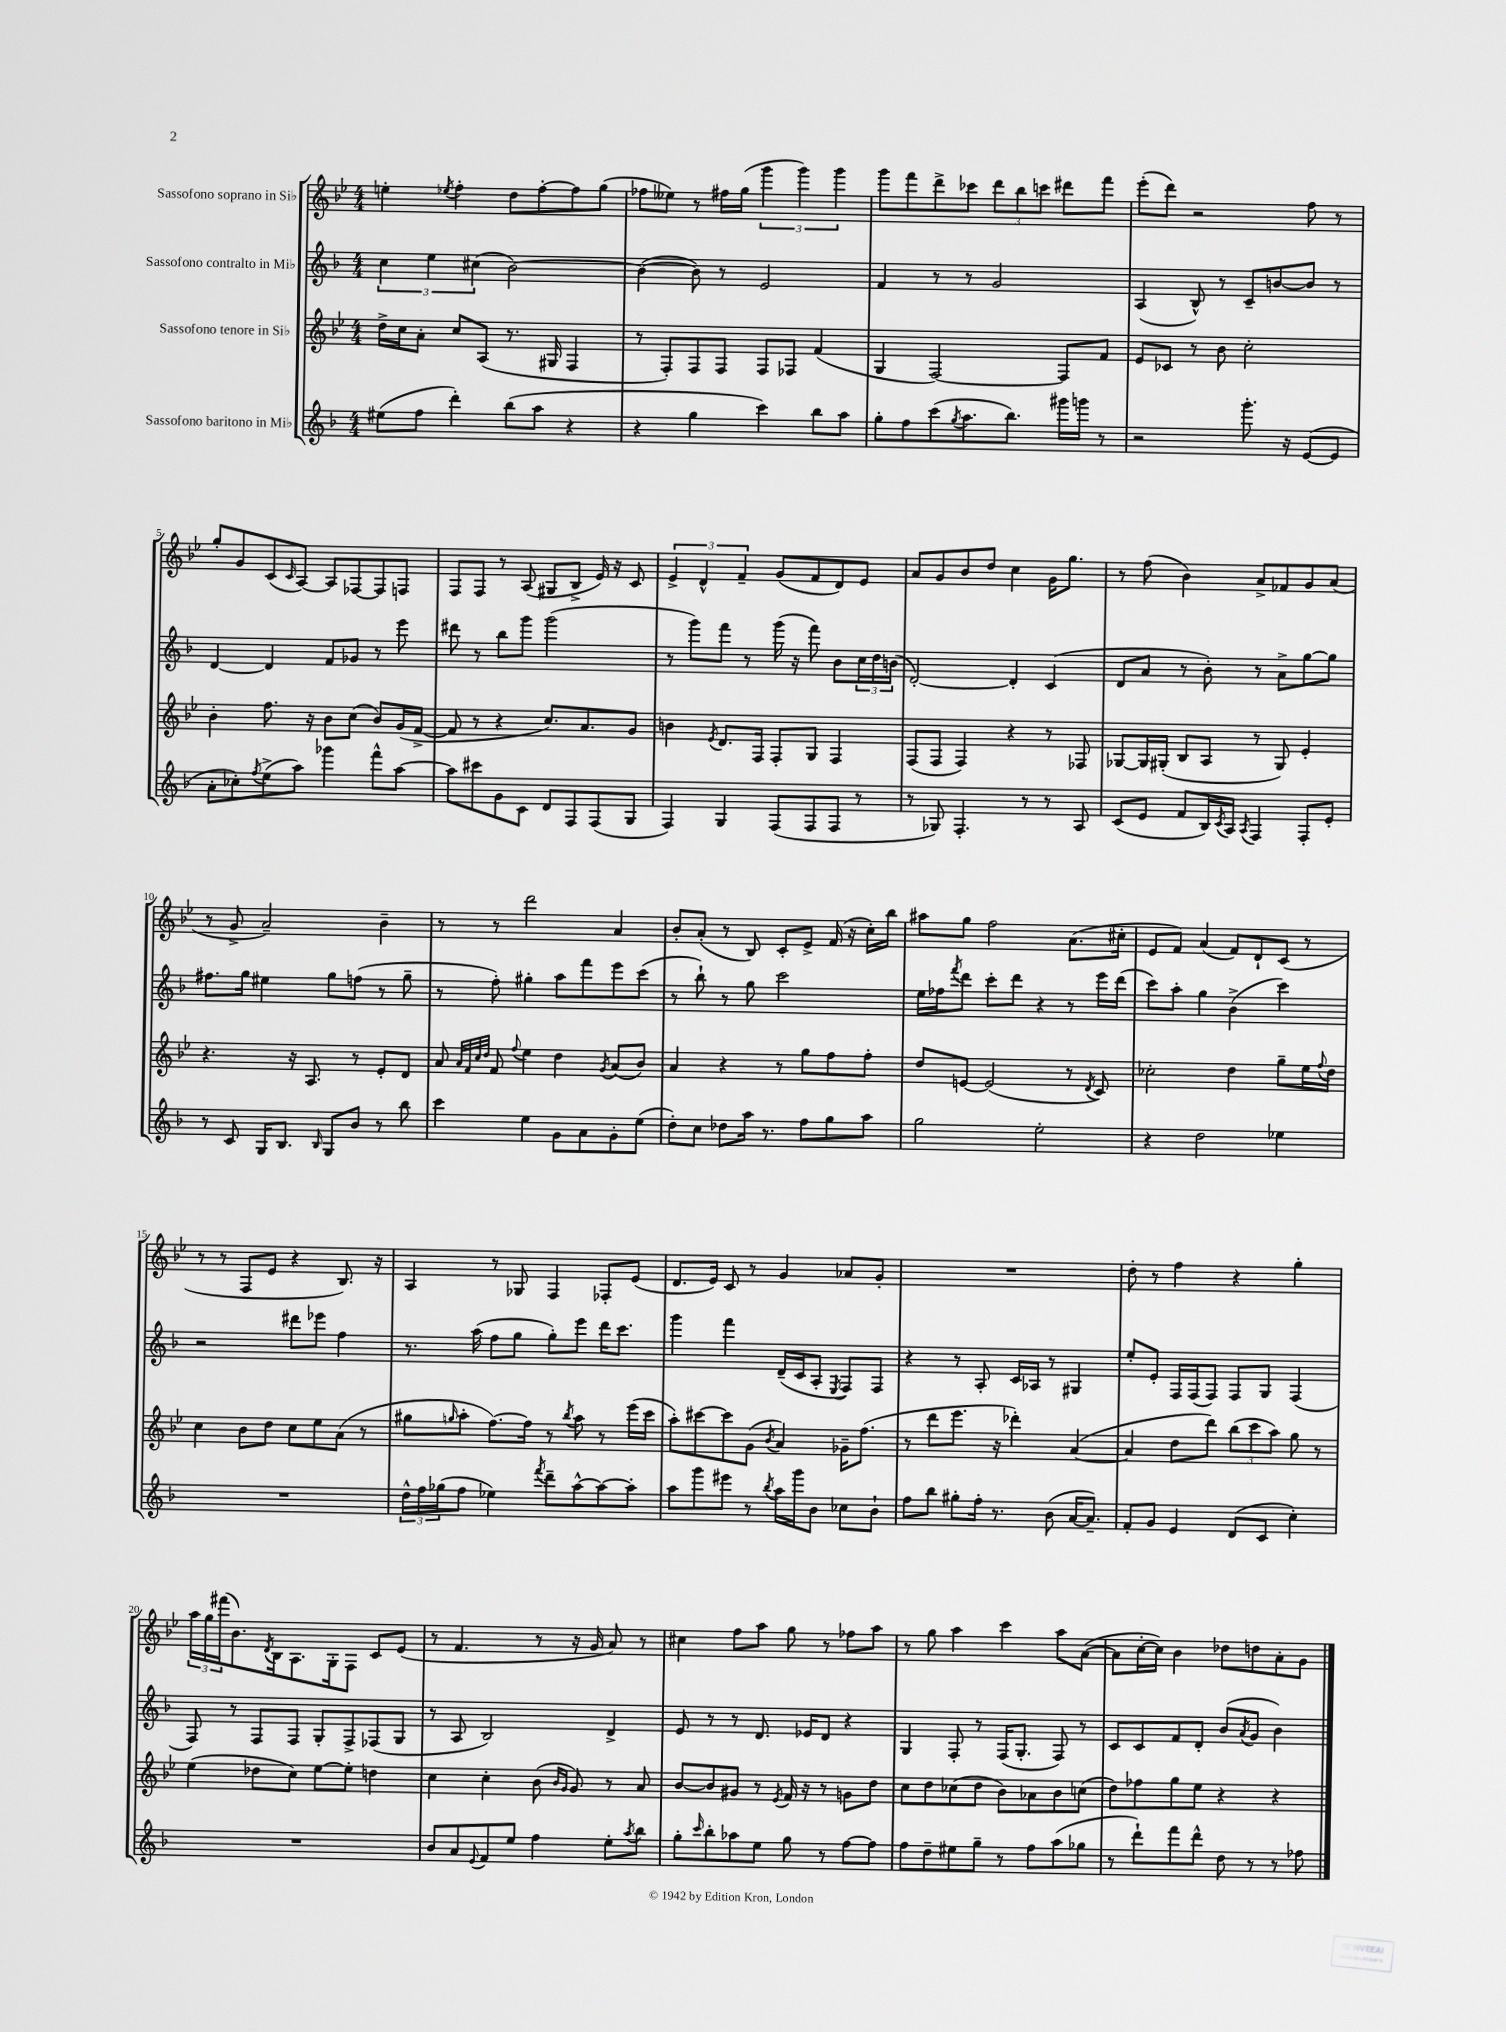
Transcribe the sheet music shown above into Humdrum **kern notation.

**kern	**kern	**kern	**kern
*part4	*part3	*part2	*part1
*staff4	*staff3	*staff2	*staff1
*I"Sassofono baritono in Mi♭	*I"Sassofono tenore in Si♭	*I"Sassofono contralto in Mi♭	*I"Sassofono soprano in Si♭
*clefG2	*clefG2	*clefG2	*clefG2
*k[b-]	*k[b-e-]	*k[b-]	*k[b-e-]
*M4/4	*M4/4	*M4/4	*M4/4
=1	=1	=1	=1
(8ee#X\L	16dd^\LL	6cc\	4een'\
.	16cc\J	.	.
8ff\J	8a'\J	.	.
.	.	6ee\	.
.	.	.	8qee-X/
4ddd'\)	8cc/L	.	4ff'\
.	.	(6cc#X\	.
.	(8A/J	.	.
(8bb-\L	8.r	[2b-\)	8dd\L
8aa\J	.	.	[8ff'\
.	16G#X/	.	.
4r	4F/	.	8ff\]
.	.	.	(8gg\J
=2	=2	=2	=2
4r	8r	(4b-\_	8ff-X\L
.	8F'/L)	.	8ee--X\J)
4gg\	8F/	8b-\])	8r
.	8F/J	8r	16ff#X\LL
.	.	.	(16gg\JJ
4ccc\)	8F/L	2e/	6ggg\
.	8F-X/J	.	.
.	.	.	6ggg\)
8bb-\L	(4f/	.	.
.	.	.	6ggg\
8aa\J	.	.	.
=3	=3	=3	=3
8gg'\L	4G/	4f/	8ggg\L
8ff\	.	.	8fff\
(8ccc\	[2F/)	8r	8ddd^\
8qgg/	.	.	.
8.aa\	.	8r	8ccc-X\J
.	.	2g/	12ddd\L
8.bb-\J)	.	.	.
.	.	.	12bb-\
.	.	.	12cccn\J
16ggg#X\LL	8F/L]	.	8ddd#X\L
16gggn\JJ	.	.	.
8r	8f/J	.	8fff\J
=4	=4	=4	=4
2r	8e-/L	(4A/	(8eee-'\L
.	8c-X/J	.	8ddd\J)
.	8r	8B-^^/)	2r
.	8b-\	8r	.
8.ggg'\	2cc'\	8c~/L	.
.	.	[8bn/	.
16r	.	.	.
([8e/L	.	8b/J]	8ff\
8e/J]	.	8r	8r
!!LO:LB:g=z
=5	=5	=5	=5
8a'\L	4b-'\	[4d/	8gg'/L
8cc-X'\)	.	.	8g/
8qff/	.	.	.
(8ee^\	8.ff\	4d/]	(8c/
.	.	.	16qqc/
8aa\J)	.	.	[8A/J)
.	16r	.	.
4ggg-X\	8b-\L	8f/L	8A/L]
.	(8cc\J	8g-X/J	[8F-X/
8fff^^\L	8b-/L)	8r	8F-/]
[8aa\J	(16g/L	8eee\	8Fn/J
.	[16f^/JJ	.	.
=6	=6	=6	=6
8aa\L]	8f/]	8ddd#X\	8F/L
8ccc#X\	8r	8r	8F/J
8g\	4r	8bb-\L	8r
8c\J	.	8ggg\J	(8A/
8d/L	8.cc/L)	(2ggg\	8G#X/L
8F/	.	.	8B-^/J
.	8.a/	.	.
(8F/	.	.	16e-/)
.	.	.	16r
8G/J	8g/J	.	8c/
=7	=7	=7	=7
4F/)	4bn\	8r	6e-^/
.	.	8ggg\L)	.
.	.	.	6d^^/
.	8qe-/	.	.
4G/	8.d/L	8fff\J	.
.	.	.	6f~/
.	.	8r	.
.	16F/Jk	.	.
(8F/L	8F'/L	(16ggg\	(8g/L
.	.	16r	.
8F/	8G/J	8fff\)	8f/
8F/J	4F/	8b-\L	8d/)
8r	.	24cc\L	8e-/J
.	.	24dd\	.
.	.	(24bn\JJ	.
=8	=8	=8	=8
8r	(8F/L	[2d'/)	8a/L
8G-X/)	8F/J	.	8g/
4.F'/	4F/)	.	8b-/
.	.	.	8dd/J
.	4r	4d'/]	4cc\
8r	.	.	.
8r	8r	(4c/	16g\KL
.	.	.	8.gg\J
8A/	8F-X/	.	.
=9	=9	=9	=9
(8c/L	[8G-X/L	8d/L	8r
8e/J	16G-/L]	8a/J	(8ff\
.	(16G#X'/JJ	.	.
8f/L	8B-/L	8r	4b-\)
16B-/L)	8A/J	8b-'\)	.
8qc/	.	.	.
16A/JJ	.	.	.
8qA/	.	.	.
4F/	8r	8r	8a^/L
.	8G#/)	8a^\L	8f-X/
8F'/L	4e-'/	[8gg\	8g/
8e'/J	.	8gg\J]	(8a/J
!!LO:LB:g=z
=10	=10	=10	=10
8r	4.r	8.ff#X\L	8r
8c/	.	.	8g^/
.	.	16gg\Jk	.
16G/KL	.	4ee#X\	2a~/)
8.B-/J	.	.	.
.	16r	.	.
.	8.A/	.	.
16qqB-/	.	.	.
8G/L	.	8gg\L	.
8b-/J	8r	(8ffn\J	.
8r	8e-'/L	8r	4b-~\
8bb-\	8d/J	8gg~\	.
=11	=11	=11	=11
4ccc\	8a/	8r	8r
.	32qqa/LLL	.	.
.	32qqf/	.	.
.	32qqcc/	.	.
.	32qqdd/JJJ	.	.
.	8f/	8ff'\)	8r
.	8qqff/	.	.
4ee\	4ee-\	4gg#X'\	2ddd\
8g\L	4dd\	8aa\L	.
8a\	.	8fff\	.
.	8qg/	.	.
8g'\	(8a/L	8eee\	4a/
(8ee\J	8b-/J)	(8ccc\J	.
=12	=12	=12	=12
8dd'\L)	4a/	8r	8b-'/L
8cc\J	.	8bb-`\)	(8a'/J
8dd-X\L	4r	8r	8r
16aa\Jk	.	8gg\	8B-/)
8.r	.	.	.
.	8r	2ccc\	8c'/L
8ff\L	8gg\L	.	8e-^/J
8gg\	8ff\	.	(16f/
.	.	.	16r
8aa\J	8ff'\J	.	16cc'\LL)
.	.	.	16bb-\JJ
=13	=13	=13	=13
2gg\	8dd/L	16ee\LL	8aa#X\L
.	.	16ff-X\J	.
.	.	8qfff/	.
.	[8en/J	8ddd\J	8gg\J
.	(2e/]	8ccc'\L	2ff\
.	.	8ddd\J	.
2ee'\	.	4r	.
.	8r	8r	(8.a\L
.	8qd/	.	.
.	8c/)	16eee\LL	.
.	.	(16ddd\JJ	16cc#X'\Jk
=14	=14	=14	=14
4r	2cc-X'\	8ccc\L)	8e-/L
.	.	8aa'\J	8f/J)
2dd\	.	4gg\	(4a/
.	4dd\	(4b-^\	8f/L)
.	.	.	8d`/
4ee-X\	8gg~\L	4ccc\)	(8c/J
.	16ee-\L	.	8r
.	8qqff/	.	.
.	16dd\JJ	.	.
!!LO:LB:g=z
=15	=15	=15	=15
1r	4cc\	2r	8r
.	.	.	8r
.	8b-\L	.	8F/L
.	8dd\J	.	8e-/J
.	8cc\L	8ddd#X\L	4r
.	8ee-\	8eee-X\J	.
.	(8a\J	4ff\	8.B-/)
.	8r	.	.
.	.	.	16r
=16	=16	=16	=16
24dd^^\LL	8gg#X\L	8.r	4A/
24ff\	.	.	.
(24gg-X\J	.	.	.
.	16qqggn/	.	.
8ff\J	8aa'\J	.	.
.	.	(16aa\	.
4ee-X\)	[8.ff\L)	8ff\L	8r
.	.	8gg\J	8G-X/
.	16ff\Jk]	.	.
8qfff/	.	.	.
8ddd~\L	8r	8gg'\L)	4F/
.	8qbb-/	.	.
[8aa^^\	8aa\	8eee\J	.
8aa\_	8r	16ddd\KL	8F-X'/L
.	.	8.ccc\J	.
8aa'\J]	(16eee-\LL	.	(8e-/J
.	16ccc\JJ	.	.
=17	=17	=17	=17
8aa\L	8aa'\L)	4ggg\	8.d/L
8ggg\	[8ccc#X\	.	.
.	.	.	16e-/Jk)
8eee#X\J	8ccc#\]	4fff\	8c/
8r	(8g\J	.	8r
8qbb-/	8qb-/	.	.
16aa\LL	4a/)	(16d~/LL	4g/
16ggg\J	.	16c/J	.
8b-\J	.	8A'/J	.
.	.	8qE/	.
8cc-X\L	16g-X~\KL	8F/L)	8a-X/L
.	(8.ff\J	.	.
8b-`\J	.	8F/J	8g'/J
=18	=18	=18	=18
8ff\L	8r	4r	1r
8bb-\J	8ddd\L	.	.
8gg#X'\L	8.eee-\J	8r	.
16ff'\Jk	.	8A'/	.
8.r	16r	.	.
.	4ddd-X'\)	16c/LL	.
.	.	16A-X/JJ	.
(8b-\	.	8r	.
[16a/KL	([4a/	4G#X/	.
8.a~/J])	.	.	.
=19	=19	=19	=19
8f'/L	4a/]	8ee'/L	8dd'\
8g/J	.	8e'/J	8r
4e/	8dd\L	16F/LL	4ff\
.	.	(16F/J	.
.	8ddd\J)	8F/J)	.
(8d/L	(12bb-\L	8F/L	4r
.	12ccc\	.	.
8c/J	.	8G/J	.
.	12aa\J)	.	.
4cc'\)	8gg\	(4F/	4gg'\
.	8r	.	.
!!LO:LB:g=z
=20	=20	=20	=20
1r	(4ee-\	8F/)	24aa\LL
.	.	.	24gg\
.	.	.	(24fff#X\J
.	.	8r	8.b-\)
.	8dd-X\L	8F/L	.
.	.	.	8qd/
.	.	.	16B-\k
.	8cc\J)	8F/J	8.A\
.	[8ee-\L	8G'/L	.
.	.	.	16G'\k
.	8ee-'\J]	8F^/	8F\J
.	4ddn\	(8F-X/	8c/L
.	.	8G/J	(8e-/J
=21	=21	=21	=21
8b-/L	4cc\	8r	8r
8a/	.	8A/	4.f/
8qqe/	.	.	.
8f/	4cc'\	2B-/)	.
8ee/J	.	.	.
4ff\	(8b-\	.	8r
.	16qqb-/LL	.	.
.	16qqg/JJ	.	.
.	8g/)	.	16r
.	.	.	16g/
8ee'\L	8r	4d^/	8a/)
8qaa/	.	.	.
8bb-\J	8a/	.	8r
=22	=22	=22	=22
8gg'\L	[8b-/L	8e/	4cc#X\
16qqccc/	.	.	.
8bb-'\	8b-/]	8r	.
8aa-X\	8g#X/J	8r	8ff\L
8ee\J	8r	8.d/	8aa\J
.	8qe-/	.	.
8gg\	16f/	.	8gg\
.	16r	16e-X/KL	.
8r	8r	8d/J	8r
[8ff\L	8gn\L	4r	8ff-X\L
8ff\J]	8dd\J	.	8aa\J
=23	=23	=23	=23
8ff\L	8cc\L	4G/	8r
8dd~\	8dd\	.	8gg\
8ee#X\	(8cc-X\	8F'/	4aa\
8gg~\J	8dd\J	8r	.
8r	8b-\L)	(16F/KL	4ccc\
.	.	8.G'/J	.
8ff\L	8a-X\	.	.
(8aa\	8b-\	8F/)	8aa\L
8gg-X\J	(8ccn\J	8r	([8a\J
=24	=24	=24	=24
8r	8dd\L)	8c/L	8a\L]
8ddd`\L)	8ff-X\	8c/	[16cc'\L
.	.	.	16cc\JJ])
8fff\	8gg\	8f/	4b-\
8ddd^^\J	8ee-\J	8d'/J	.
8dd\	4r	(8b-/L	8dd-X\L
.	.	8qa/	.
8r	.	8g/J	8ddn\
8r	4r	4b-\)	8a'\
8ff-X\	.	.	8g\J
==	==	==	==
*-	*-	*-	*-
